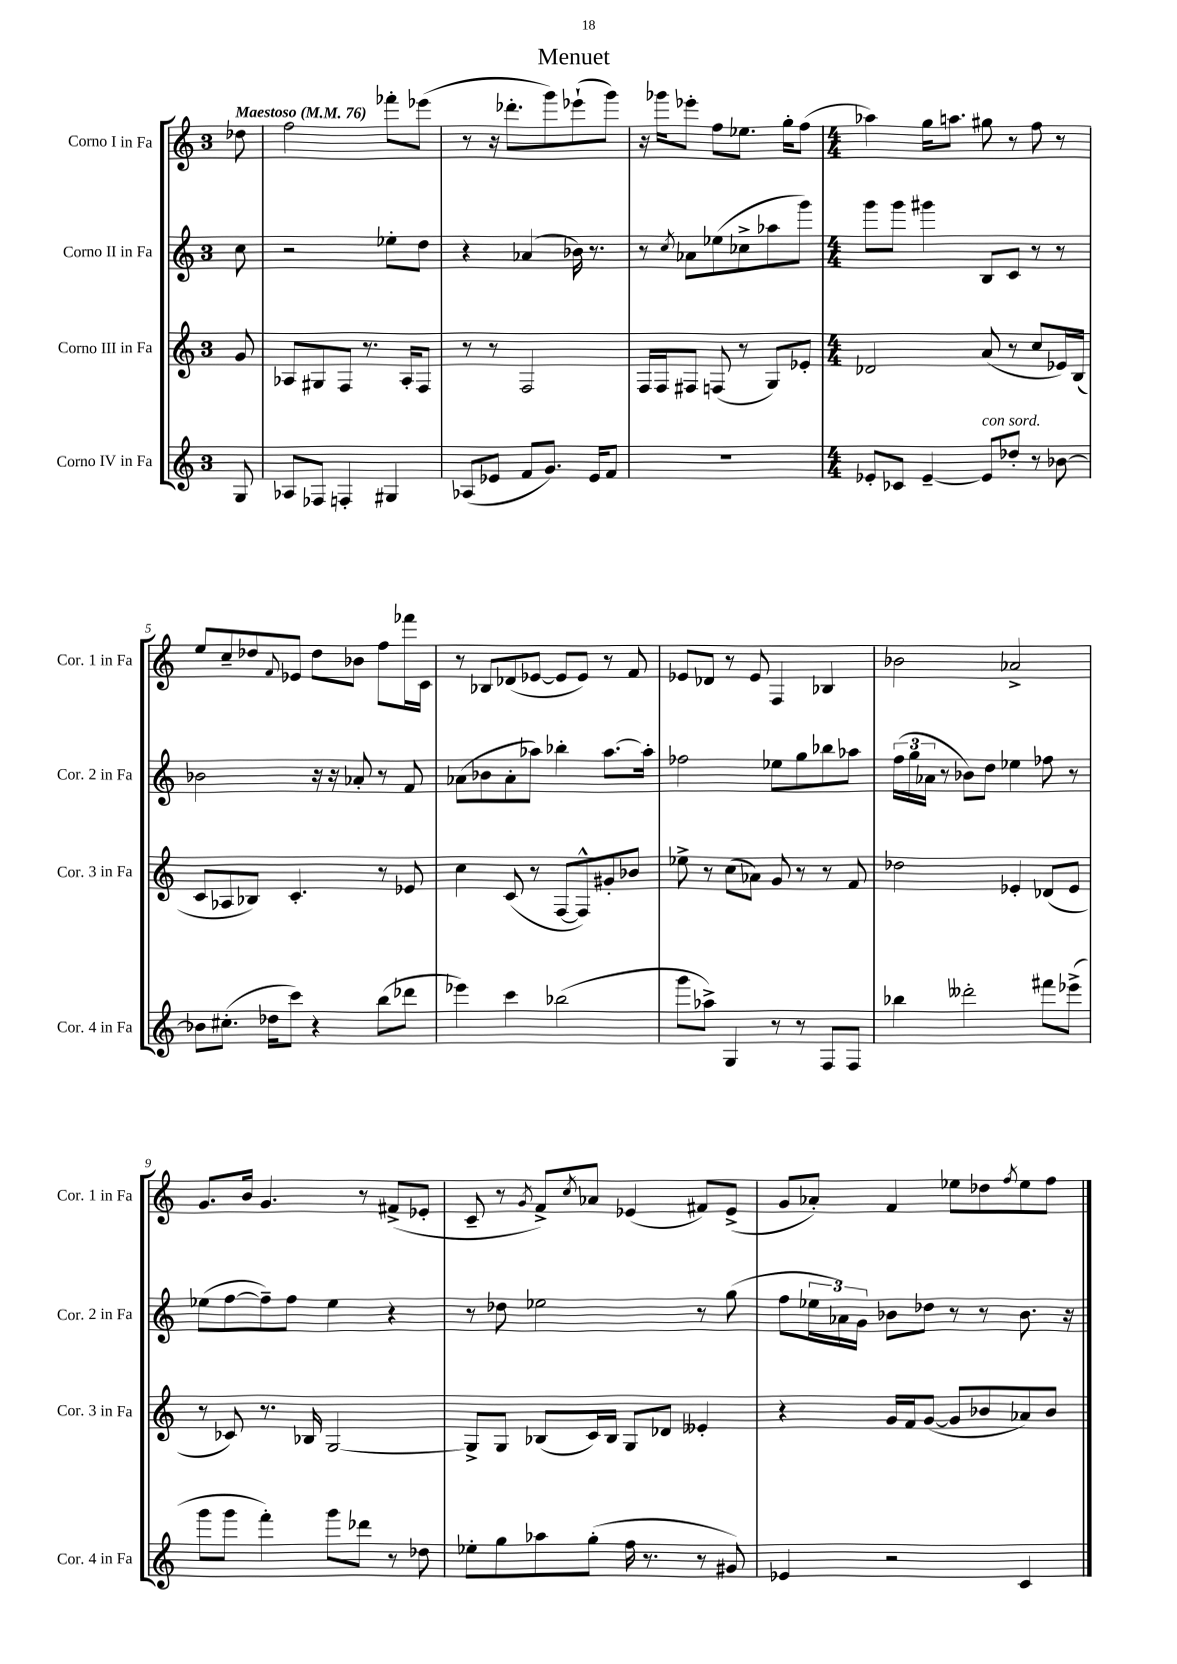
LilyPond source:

\header { title = "Menuet" }
<<
\new StaffGroup <<
\new Staff = "s0" \with { instrumentName = "Corno I in Fa" shortInstrumentName = "Cor. 1 in Fa" } {
    \clef treble \key c \major \once \override Staff.TimeSignature.style = #'single-digit \time 3/4 \partial 8 \tempo "Maestoso" 4 = 76
    des''8 |
    f''2 fes'''8-. ees'''8( |
    r8 r16 des'''8.-. g'''8) ees'''8-!( g'''8) |
    r16 ges'''16 ees'''8-. f''8 ees''8. g''16-. f''8( |
    \numericTimeSignature \time 4/4 aes''4) g''16 a''8. gis''8 r8 f''8 r8 |
    e''8 c''8-- des''8 \appoggiatura { f'8 } ees'8 des''8 bes'8 f''8 fes'''16 c'16 |
    r8 bes8 des'8( ees'8~ ees'8 ees'8) r8 f'8 |
    ees'8 des'8 r8 ees'8 f4 bes4 |
    bes'2 aes'2-> |
    g'8. b'16 g'4. r8 fis'8->( ees'8-. |
    c'8-- r8 \acciaccatura { g'8 } f'8->) \acciaccatura { c''8 } aes'8 ees'4( fis'8) ees'8->( |
    g'8 aes'8-.) f'4 ees''8 des''8 \acciaccatura { f''8 } ees''8 f''8 \bar "|." |
}
\new Staff = "s1" \with { instrumentName = "Corno II in Fa" shortInstrumentName = "Cor. 2 in Fa" } {
    \clef treble \key c \major \once \override Staff.TimeSignature.style = #'single-digit \time 3/4 \partial 8
    c''8 |
    r2 ees''8-. d''8 |
    r4 aes'4( bes'16) r8. |
    r8 \acciaccatura { c''8 } aes'8 ees''8( ces''8-> aes''8 g'''8) |
    \numericTimeSignature \time 4/4 g'''8 g'''8 gis'''4 b8 c'8 r8 r8 |
    bes'2 r16 r16 aes'8-. r8 f'8 |
    aes'8( bes'8 aes'8-. aes''8) bes''4-. aes''8.~ aes''16-. |
    fes''2 ees''8 g''8 bes''8 aes''8 |
    \tuplet 3/2 { f''16( g''16 aes'16 } r8 bes'8) d''8 ees''4 fes''8 r8 |
    ees''8( f''8~ f''8--) f''8 ees''4 r4 |
    r8 des''8 ees''2 r8 g''8( |
    f''8 \tuplet 3/2 { ees''16 aes'16) g'16 } bes'8 des''8 r8 r8 bes'8. r16 \bar "|." |
}
\new Staff = "s2" \with { instrumentName = "Corno III in Fa" shortInstrumentName = "Cor. 3 in Fa" } {
    \clef treble \key c \major \once \override Staff.TimeSignature.style = #'single-digit \time 3/4 \partial 8
    g'8 |
    aes8 gis8 f8 r8. aes16-. f8 |
    r8 r8 f2 |
    f16 f16 fis8 f8( r8 g8) ees'8-. |
    \numericTimeSignature \time 4/4 des'2 a'8( r8 c''8 ees'16) b16( |
    c'8 aes8 bes8) c'4.-. r8 ees'8 |
    c''4 c'8( r8 f8~ f8-^) gis'8-. bes'8 |
    ees''8-> r8 c''8( aes'8) g'8 r8 r8 f'8 |
    des''2 ees'4-. des'8( ees'8 |
    r8 ces'8) r8. bes16 g2~ |
    g8-> g8 bes8( c'16) bes16 g8 des'8 eeses'4-. |
    r4 g'16 f'16 g'8~( g'8 bes'8 aes'8) bes'8 \bar "|." |
}
\new Staff = "s3" \with { instrumentName = "Corno IV in Fa" shortInstrumentName = "Cor. 4 in Fa" } {
    \clef treble \key c \major \once \override Staff.TimeSignature.style = #'single-digit \time 3/4 \partial 8
    g8 |
    aes8 fes8 f4-. gis4 |
    aes8( ees'8 f'8 g'8.) ees'16 f'8 |
    R2. |
    \numericTimeSignature \time 4/4 ees'8-. ces'8 ees'4~-- ees'8^\markup { \italic "con sord." } des''8-. r8 bes'8~ |
    bes'8 cis''8.-.( des''16 c'''8) r4 b''8( des'''8 |
    ees'''4) c'''4 bes''2( |
    g'''8 aes''8->) g4 r8 r8 f8 f8 |
    bes''4 deses'''2-. fis'''8 ees'''8->( |
    g'''8 g'''8 f'''4-.) g'''8 des'''8 r8 des''8 |
    ees''8-. g''8 aes''8 g''8-.( f''16 r8. r8 gis'8) |
    ees'4 r2 c'4 \bar "|." |
}
>>
>>
